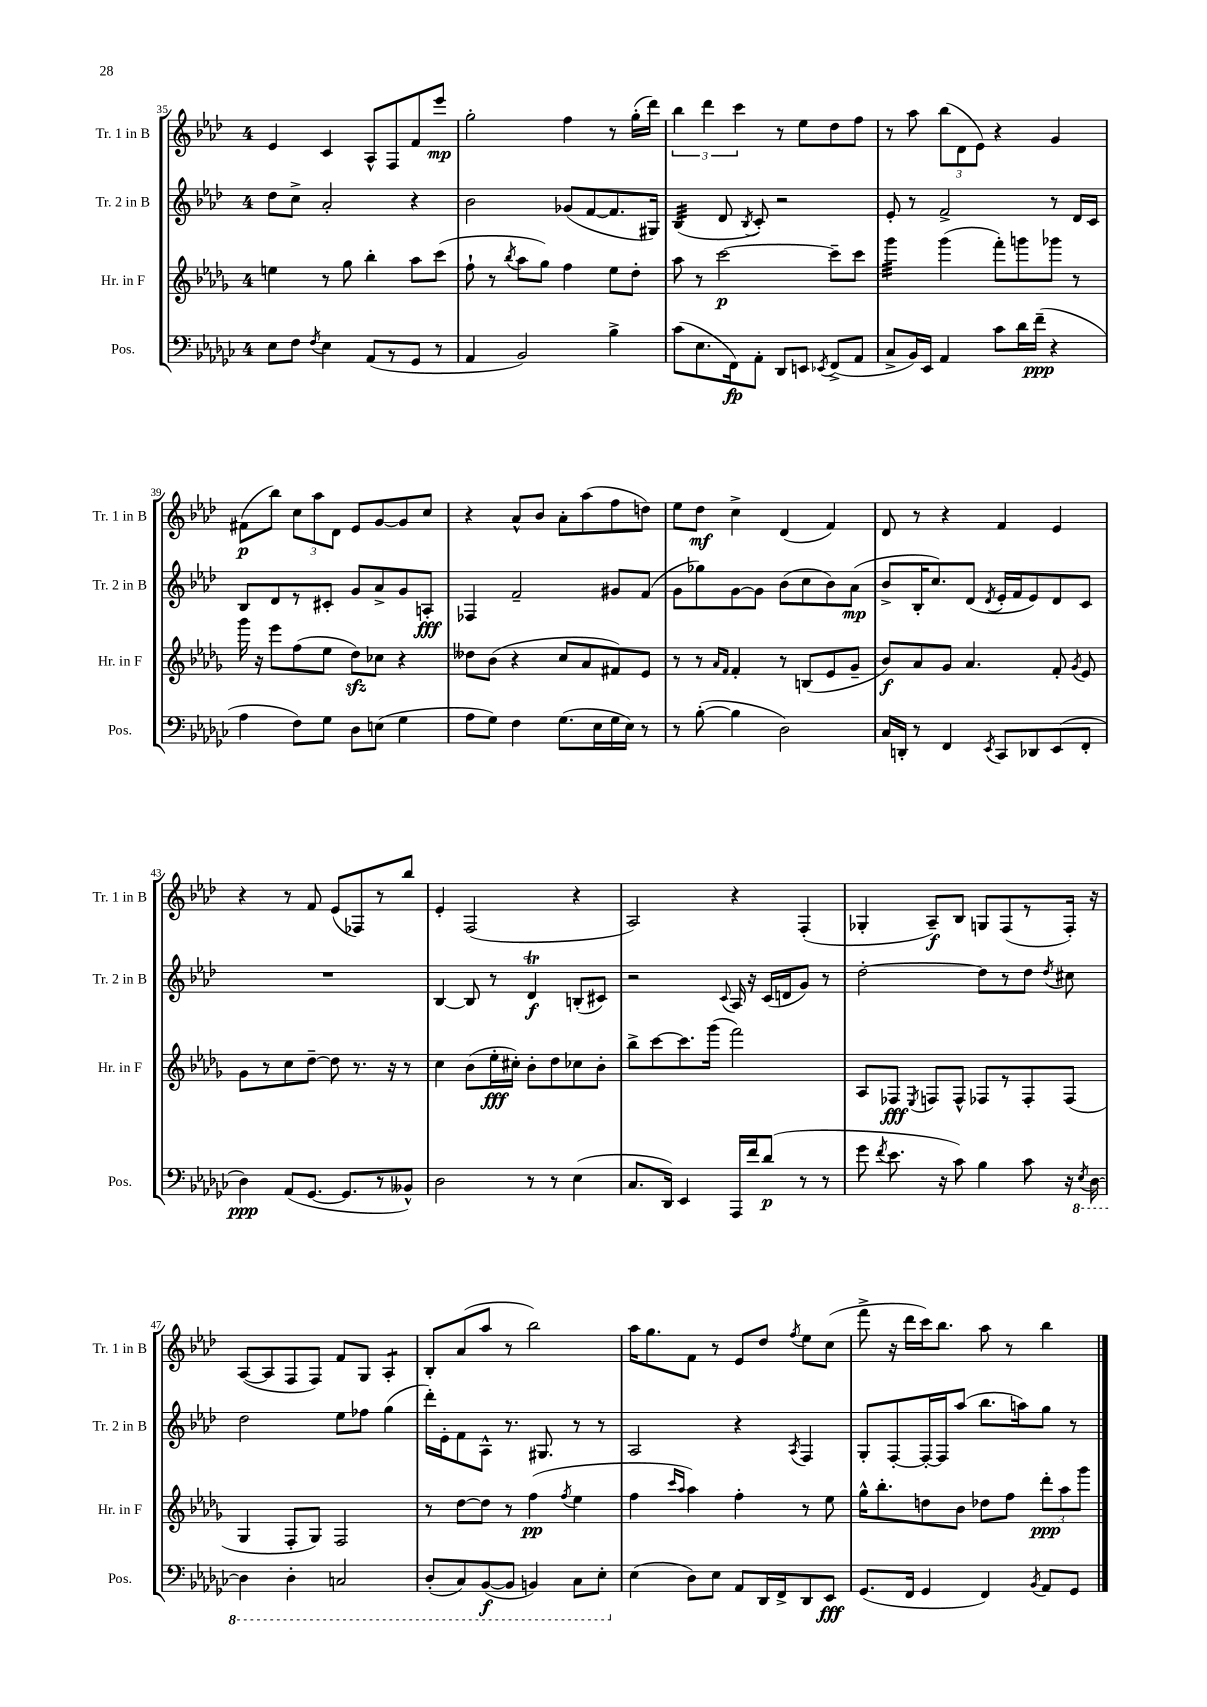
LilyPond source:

<<
\new StaffGroup <<
\new Staff = "s0" \with { instrumentName = "Tr. 1 in B" shortInstrumentName = "Tr. 1 in B" } {
    \clef treble \key aes \major \once \override Staff.TimeSignature.style = #'single-digit \time 4/4
    \autoBeamOff ees'4 c'4 aes8[-^ f8 f'8 ees'''8]\mp |
    g''2-. f''4 r8 g''16[-.( des'''16]) |
    \tuplet 3/2 { bes''4 des'''4 c'''4 } r8 ees''8[ des''8 f''8] |
    r8 aes''8 \tuplet 3/2 { bes''8[( des'8 ees'8]) } r4 g'4 |
    fis'8[\p( bes''8]) \tuplet 3/2 { c''8[ aes''8 des'8] } ees'8[ g'8~ g'8 c''8] |
    r4 aes'8[-^ bes'8] aes'8[-. aes''8( f''8 d''8]) |
    ees''8[ des''8]\mf c''4-> des'4( f'4) |
    des'8 r8 r4 f'4 ees'4 |
    r4 r8 f'8 ees'8[( fes8) r8 bes''8] |
    ees'4-. f2( r4 |
    aes2) r4 f4-.( |
    ges4-. aes8[--\f) bes8] g8[ f8( r8 f16]-.) r16 |
    aes8[~( aes8 f8 f8]) f'8[ g8] aes4:8-. |
    bes8[-. aes'8( aes''8] r8 bes''2) |
    aes''16[ g''8. f'8] r8 ees'8[ des''8] \acciaccatura { f''8 } ees''8[ c''8]( |
    f'''8-> r16 des'''16[ c'''16) bes''8.] aes''8 r8 bes''4 \bar "|." |
}
\new Staff = "s1" \with { instrumentName = "Tr. 2 in B" shortInstrumentName = "Tr. 2 in B" } {
    \clef treble \key aes \major \once \override Staff.TimeSignature.style = #'single-digit \time 4/4
    \autoBeamOff des''8[ c''8]-> aes'2-. r4 |
    bes'2 ges'8[( f'8~ f'8. gis16]) |
    bes4:32( des'8 \acciaccatura { bes8 } c'8-.) r2 |
    ees'8-. r8 f'2-> r8 des'16[ c'16] |
    bes8[ des'8 r8 cis'8]-. g'8[ aes'8-> g'8 a8]-.\fff |
    fes4 f'2-- gis'8[ f'8]( |
    g'8[ ges''8) g'8~ g'8] bes'8[( c''8 bes'8) aes'8]\mp( |
    bes'8[-> bes16-. c''8.) des'8]( \acciaccatura { des'8 } ees'16[-. f'16 ees'8) des'8 c'8] |
    R1 |
    bes4~ bes8 r8 des'4\trill\f b8[-.( cis'8]) |
    r2 \appoggiatura { c'8 } aes16 r16 c'16[( d'16 g'8]) r8 |
    des''2~-. des''8[ r8 des''8] \acciaccatura { des''8 } cis''8 |
    des''2 ees''8[ fes''8] g''4( |
    des'''16[-.) ees'16-. f'8 aes8]-^ r8. gis8. r8 r8 |
    aes2 r4 \acciaccatura { aes8 } f4 |
    g8[-. f8~-. f16~-. f16 aes''8]( bes''8.[ a''16) g''8] r8 \bar "|." |
}
\new Staff = "s2" \with { instrumentName = "Hr. in F" shortInstrumentName = "Hr. in F" } {
    \clef treble \key des \major \once \override Staff.TimeSignature.style = #'single-digit \time 4/4
    \autoBeamOff e''4 r8 ges''8 bes''4-. aes''8[ c'''8]( |
    f''8-! r8 \acciaccatura { bes''8 } aes''8[ ges''8]) f''4 ees''8[ des''8]-. |
    aes''8 r8 c'''2~\p c'''8[-- c'''8] |
    ges'''4:32 ges'''4( f'''8[-.) g'''8 ges'''8] r8 |
    ges'''16 r16 ees'''8[ f''8( ees''8] des''8[\sfz) ces''8] r4 |
    deses''8[ bes'8]( r4 c''8[ aes'8 fis'8) ees'8] |
    r8 r8 \grace { aes'16[ f'16] } f'4-. r8 b8[( ees'8 ges'8]-- |
    bes'8[\f) aes'8 ges'8] aes'4. f'8-. \acciaccatura { ges'8 } ees'8 |
    ges'8[ r8 c''8 des''8]~-- des''8 r8. r16 r8 |
    c''4 bes'8[( ees''16-.\fff cis''16]-.) bes'8[-. des''8 ces''8 bes'8]-. |
    bes''8[-> c'''8~ c'''8. ges'''16]( f'''2) |
    aes8[ fes8]\fff \acciaccatura { ees8 } f8[ f8]-^ fes8[ r8 fes8-. fes8]( |
    ges4 f8[-. ges8]) f2 |
    r8 des''8[~ des''8] r8 f''4\pp( \acciaccatura { f''8 } ees''4 |
    f''4 \grace { c'''16[ aes''16] } aes''4) f''4-. r8 ees''8 |
    ges''16[-^ bes''8.-. d''8 bes'8] des''8[ f''8] \tuplet 3/2 { des'''8[-.\ppp aes''8 ges'''8] } \bar "|." |
}
\new Staff = "s3" \with { instrumentName = "Pos." shortInstrumentName = "Pos." } {
    \clef bass \key ges \major \once \override Staff.TimeSignature.style = #'single-digit \time 4/4
    \autoBeamOff ees8[ f8] \acciaccatura { f8 } ees4 aes,8[( r8 ges,8] r8 |
    aes,4 bes,2) bes4-> |
    ces'8[( ees8. f,16\fp) aes,8]-. des,8[ e,8] \acciaccatura { ees,8 } f,8[->( aes,8] |
    ces8[-> bes,16) ees,16] aes,4 ces'8[ des'16 f'16]--\ppp( r4 |
    aes4 f8[) ges8] des8[ e8]( ges4 |
    aes8[ ges8]) f4 ges8.[( ees16 ges16 ees16]) r8 |
    r8 bes8~-.( bes4 des2) |
    ces16[ d,16]-. r8 f,4 \acciaccatura { ees,8 } ces,8[ des,8 ees,8( f,8]-. |
    des4\ppp) aes,8[( ges,8.]~ ges,8.[ r8 beses,8]-^) |
    des2 r8 r8 ees4( |
    ces8.[ des,16]) ees,4 aes,,16[ f'16 des'8]\p( r8 r8 |
    ges'8 \acciaccatura { f'8 } ees'8. r16 ces'8) bes4 ces'8 r16 \ottava #-1 \acciaccatura { ees,8 } des,16~ |
    des,4 des,4-. c,2 |
    des,8[-.( ces,8) bes,,8~\f( bes,,8] b,,4) ces,8[ ees,8]-. \ottava #0 |
    ees4( des8[) ees8] aes,8[ des,16 f,16-> des,8 ees,8]\fff |
    ges,8.[( f,16] ges,4 f,4) \acciaccatura { bes,8 } aes,8[ ges,8] \bar "|." |
}
>>
>>
\layout { \context { \Score currentBarNumber = #35 } }
